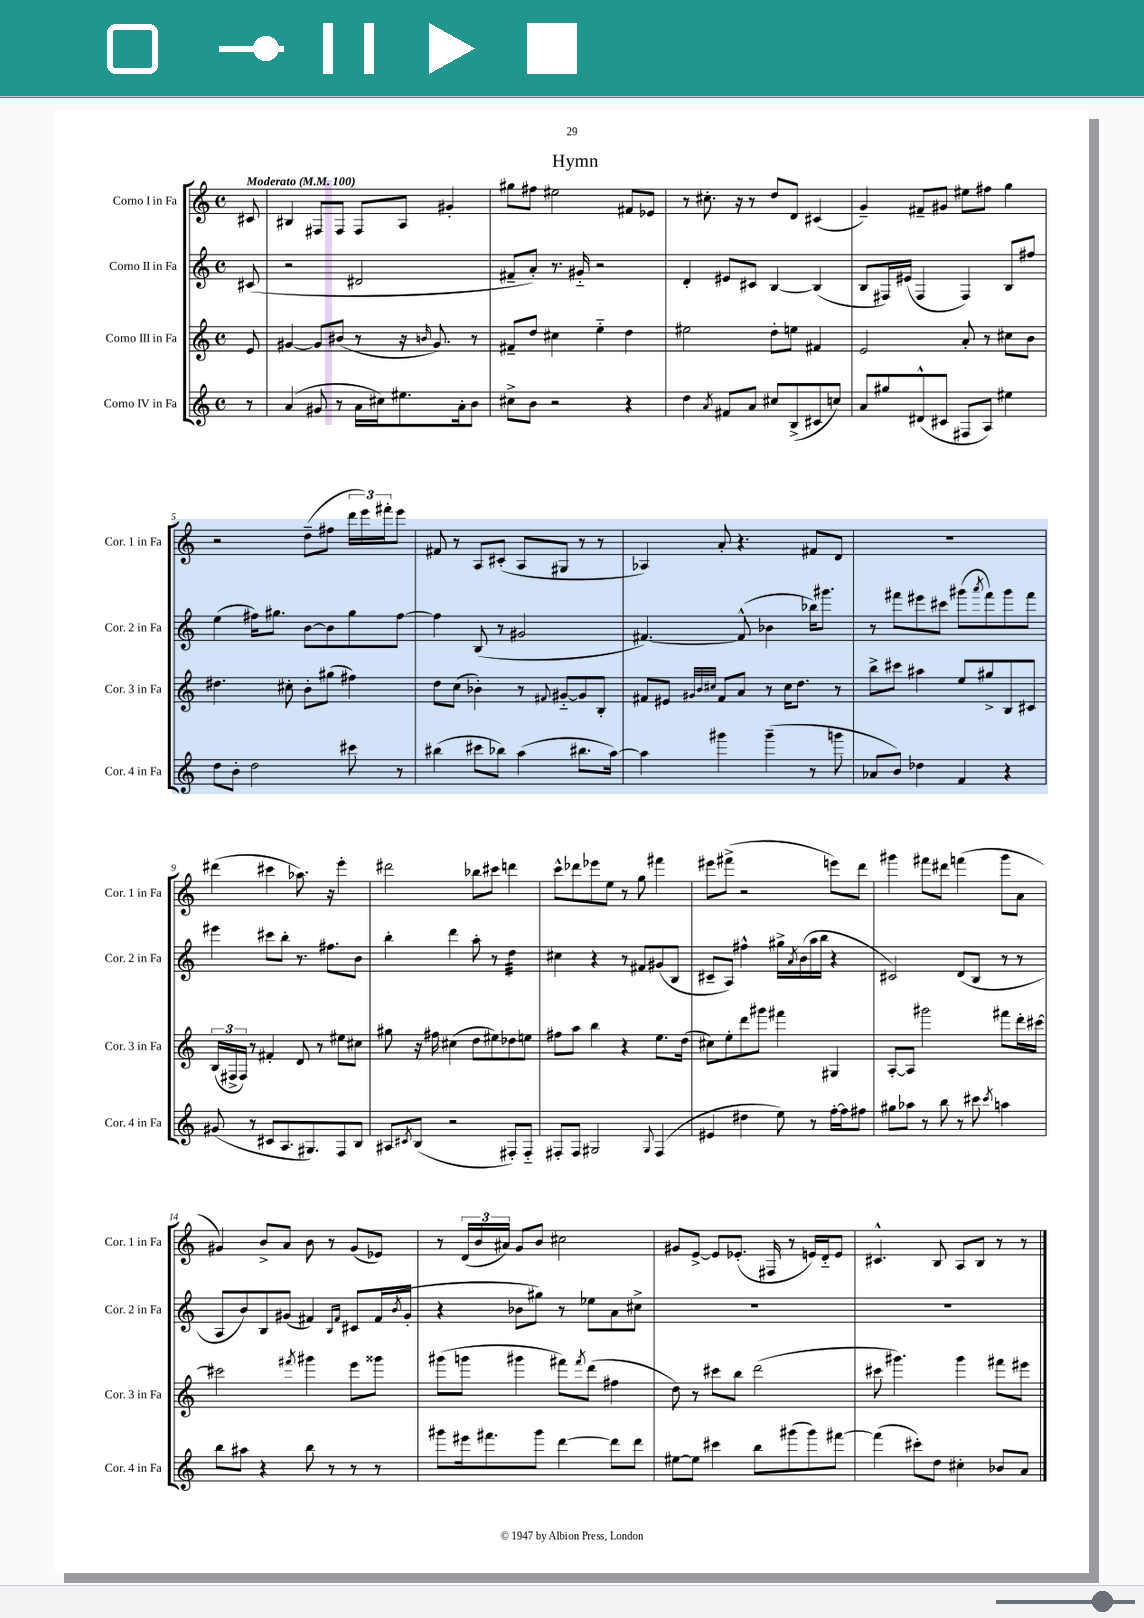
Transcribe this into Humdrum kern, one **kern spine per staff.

**kern	**kern	**kern	**kern
*staff4	*staff3	*staff2	*staff1
*clefG2	*clefG2	*clefG2	*clefG2
*k[]	*k[]	*k[]	*k[]
*M4/4	*M4/4	*M4/4	*M4/4
*met(c)	*met(c)	*met(c)	*met(c)
*MM100	*MM100	*MM100	*MM100
8r	8e	(8c#	8c#
=	=	=	=
(4a	[4g#	2r	4B#
8g#	8g#]	.	8F#
8r	(8b#	.	8F#
16a	8r	2d#	8F#
16cc#)	.	.	.
8.ee#	16r	.	8A
.	16qqb	.	.
.	8.g#)	.	.
.	.	.	4g#'
16a'	.	.	.
8b	8r	.	.
=	=	=	=
8cc#^	8f#~	8f#~	8gg#
8b	8dd	8a')	8ff#
2r	4cc#	8.r	2ee#
.	.	16g#'~	.
.	4ee'~	2r	.
4r	4dd	.	8f#
.	.	.	8e-
=	=	=	=
4dd	2ee#	4d'	8r
.	.	.	8.cc#'
8qa	.	.	.
8f#	.	8e#	.
.	.	.	16r
8a	.	8c#	8r
8cc#	8dd'	[4B	8dd
(8B^	8ee	.	8d
8c#	4f#	(4B]	(4c#
8cc)	.	.	.
=	=	=	=
8a	2e	8B	4g~)
8gg#	.	16F#)	.
.	.	(16e#	.
(8d#^^	.	4F#	8f#~
8c#	.	.	8g#
8F#	8a'	4F#)	8ee#
8A)	8r	.	8ff#
4ee#	8cc#	8B	4gg
.	8b	8ff#	.
=	=	=	=
8dd	4.dd#	(4ee	2r
8b'	.	.	.
2dd	.	16ff#)	.
.	.	8.gg#	.
.	8cc#'	.	.
.	8b'	[8b	(8dd~
.	(8gg#	8b]	8ff#
8ccc#	4ff#)	8gg#	24ddd
.	.	.	24eee)
.	.	.	24fff#'
8r	.	[8ff#	8eee
=	=	=	=
(4bb#	8dd	4ff#]	8f#
.	(8cc	.	8r
8ccc#	4b-')	(8B	8A
8bb-)	.	8r	(8c#'
(4aa	8r	2g#	8A
.	8qqf#	.	.
.	[8g#'~	.	8G#
8.bb#	8g#]	.	8r
.	8B'	.	8r
[16aa)	.	.	.
=	=	=	=
4aa]	8f#	[4.f#)	4A-)
.	8e#	.	.
.	32qqg#	.	.
.	32qqb	.	.
.	32qqcc#	.	.
4ggg#	8f#	.	8a'
.	8a	(8f#^^]	4.r
(4ggg#~	8r	4b-	.
.	16cc#	.	.
.	8.dd	.	.
8r	.	16bb-)	8f#
.	.	8.ggg#	.
8ggg	8r	.	8d
=	=	=	=
8a-	8bb^	8r	1r
8b)	8ccc#	8fff#	.
4dd-	4aa#	8eee#	.
.	.	8ccc#	.
4f	8ee	(8ggg#	.
.	.	8qaaa	.
.	8gg#^	8fff#)	.
4r	8B	8ggg#	.
.	8c#	8fff#	.
=	=	=	=
(8g#	(24B	4eee#	(4ddd#
.	24F#^	.	.
.	24F#)	.	.
8r	8r	.	.
8c#	4f#'	8ccc#	4ccc#
8.A	.	8bb'	.
.	8d	8.r	8.aa-)
8.G#)	.	.	.
.	8r	.	.
.	.	8.ff#	16r
8F	8ee#	.	4eee'
8B	8cc#	8b	.
=	=	=	=
8A#	8gg#	4bb'	2ddd#
8qc#	.	.	.
(8B	16r	.	.
.	16ff#	.	.
2r	(4cc#	4ddd	.
.	8dd	8aa'	8bb-
.	8ee#)	8r	8ccc#
8F#')	8dd-	4dd	4ddd
8F#'~	8ee	.	.
=	=	=	=
8F#'	8ff#	4cc#	8ccc^^
8F#	8aa	.	8ddd-
2G#	4bb	4r	8eee-
.	.	.	8ee
.	4r	8r	8r
.	.	8f#	8gg
8qqG#	.	.	.
(4F#	8.ee	(8g#	4fff#
.	.	8B	.
.	(16dd	.	.
=	=	=	=
4e#	8cc#)	8c#~	8eee#
.	8ee'	8A)	(8fff#^
4dd#	8ddd	4ff#^^	2r
.	8ggg#	.	.
8ee)	4fff#	16gg#^	.
.	.	8qa	.
.	.	(16b	.
8r	.	16aa	.
.	.	16bb	.
[16ff'	4G#	4r	8eee)
16ff]	.	.	.
8ff#	.	.	8ddd
=	=	=	=
8gg#	[8A'	2c#)	4ggg#
8aa-	8A]	.	.
8r	2ggg#	.	8fff#
8bb	.	.	8ddd#
8r	.	(8d	(4fff
8ccc#	.	8B	.
8qccc#	.	.	.
4aa	8fff#	8r	8ggg#
.	16ddd'	8r	8a
.	[16ccc#	.	.
=	=	=	=
8bb	2ccc#]	8A	4g#)
8aa#	.	8b)	.
4r	.	8B	8b^
.	.	(8g#	8a
.	8qfff#	.	.
8bb	4ggg#	4f#)	8b
8r	.	.	8r
.	.	16qqB	.
.	.	16qqf#	.
8r	8eee	8c#	(8g#
8r	8ggg##	(16f#	8e-)
.	.	8qb	.
.	.	16g#'	.
=	=	=	=
8ggg#	(8ggg#	4r	8r
16eee#	8ggg	.	(24d
.	.	.	24b
8.fff#	.	.	.
.	.	.	24a#)
.	4ggg#	8b-	8g
8ggg#	.	8gg#)	8b
[4ddd	8fff#)	8r	2cc#
.	8qfff#	.	.
.	(8ddd	8ee-	.
8ddd]	4ff#	8a	.
8ddd	.	8cc#^	.
=	=	=	=
[8ee#	8dd)	1r	8g#
8ee#]	8r	.	[8e^
4ccc#	8ccc#	.	8e]
.	8bb	.	(8.e-'
8bb	(2ddd	.	.
.	.	.	16F#
(8ggg#	.	.	8r
8ggg#)	.	.	16e)
.	.	.	16d'~
[8fff#	.	.	8e
=	=	=	=
(4fff#]	8ccc#	1r	4.c#^^
.	4.ggg#)	.	.
8ccc#')	.	.	.
8dd	.	.	8B
4cc#'	4ggg#	.	8A
.	.	.	8B
8b-	8fff#	.	8r
8a	8eee#	.	8r
==	==	==	==
*-	*-	*-	*-
